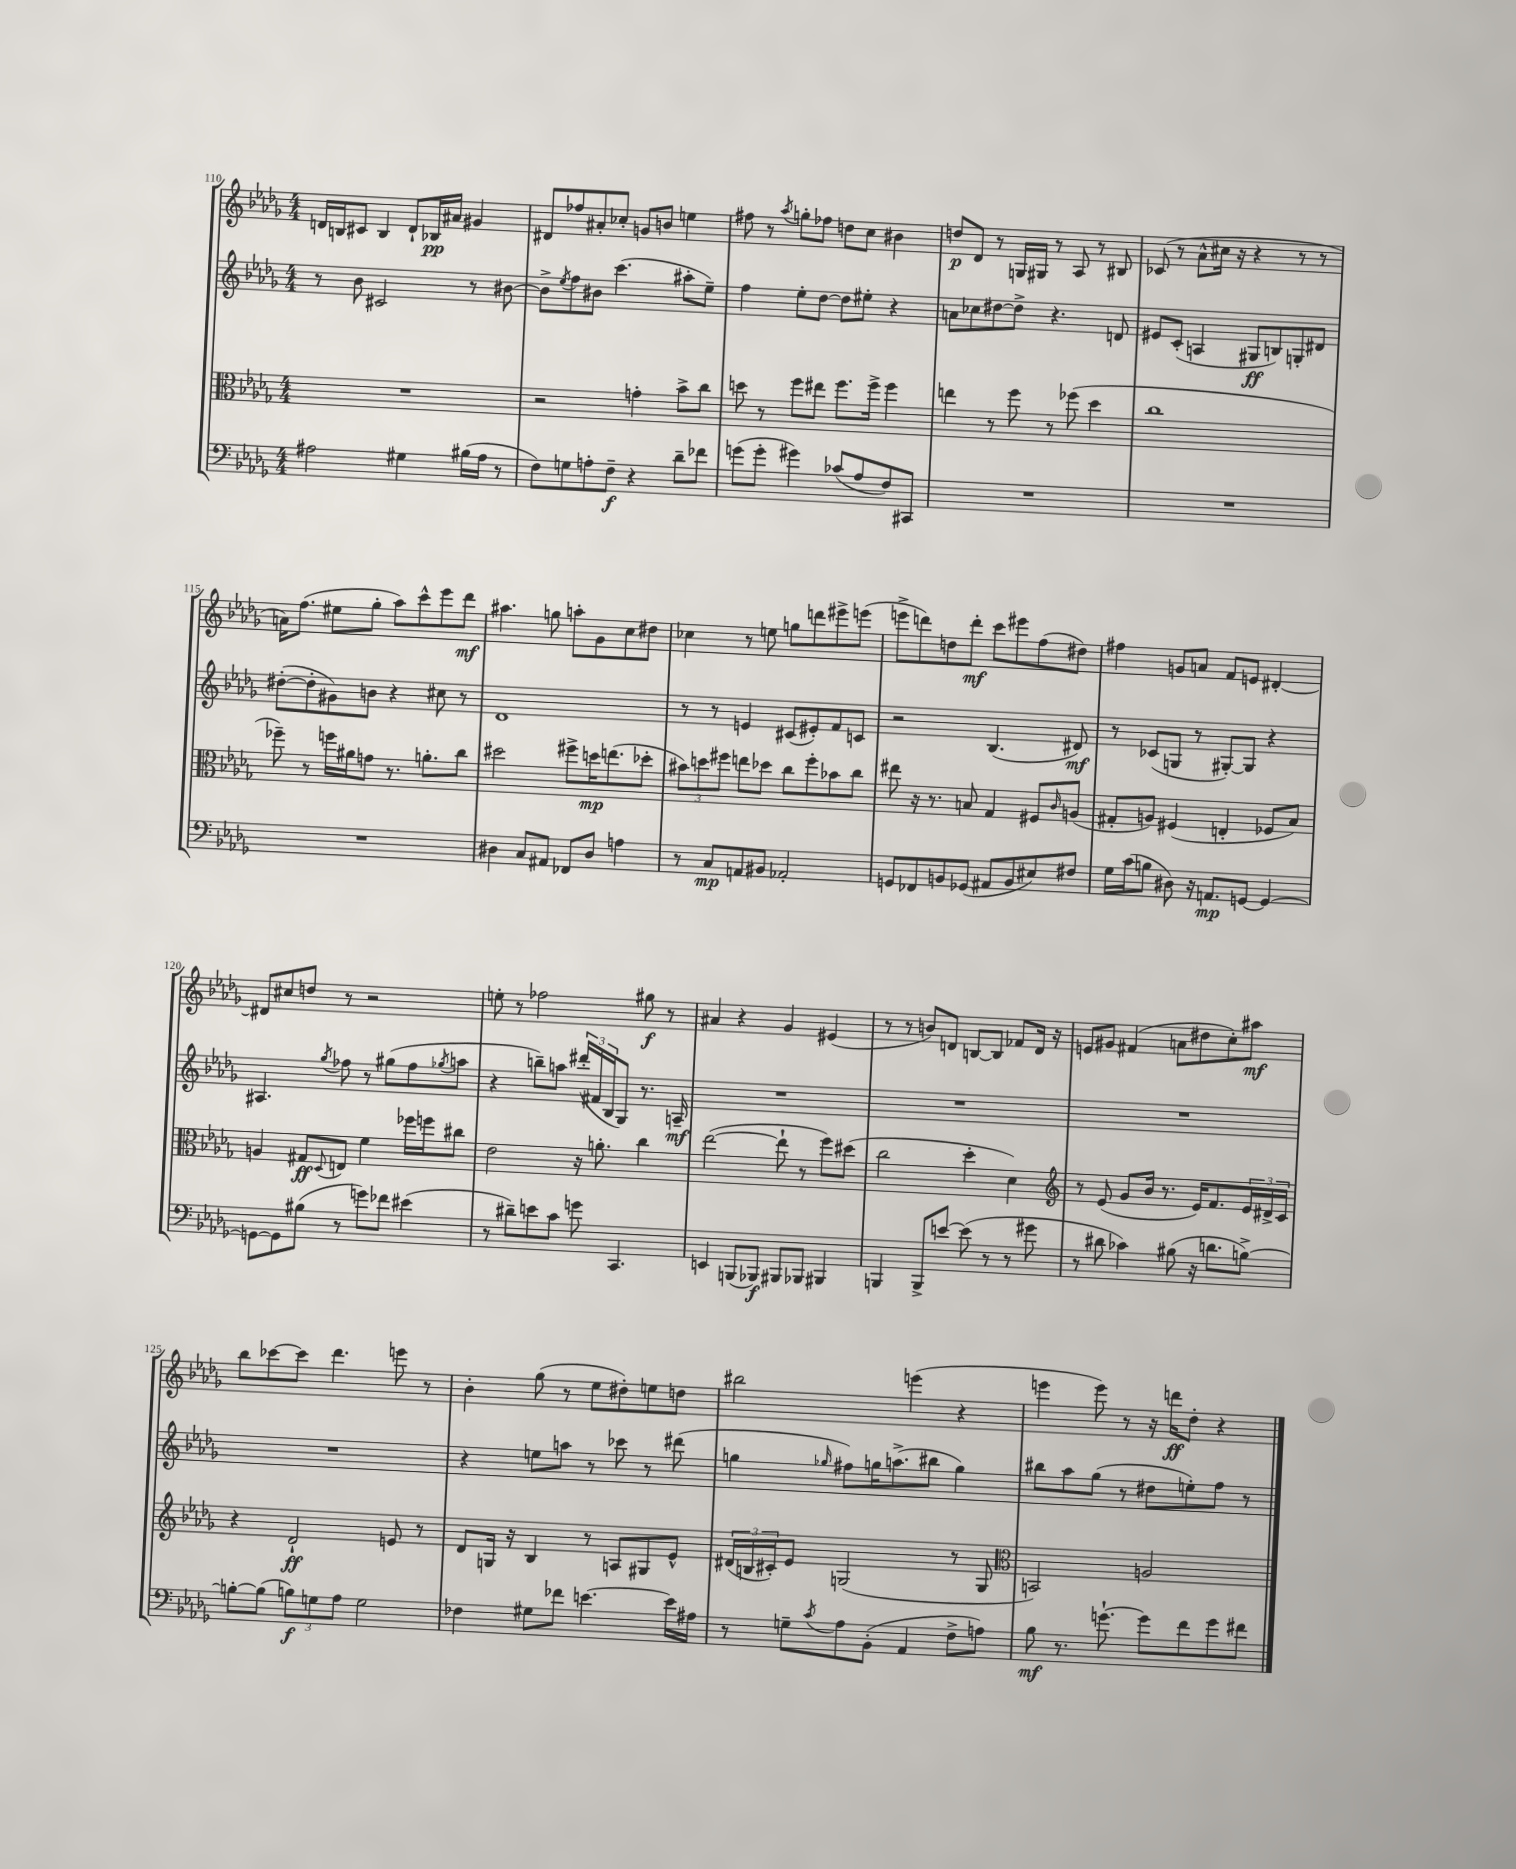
<<
\new StaffGroup <<
\new Staff = "s0" {
    \clef treble \key des \major \numericTimeSignature \time 4/4
    d'16 b16 cis'8 b4 d'8-! bes16\pp ais'16 gis'4 |
    dis'8 fes''8 ais'8-. ces''8-. g'8 b'8 e''4 |
    fis''8 r8 \acciaccatura { aes''8 } g''8-. fes''8 d''8 c''8 bis'4 |
    d''8\p des'8 r8 g16 gis16 r8 aes8 r8 bis8 |
    ces'8( r8 aes'8-^ cis''16 r16 r4 r8 r8 |
    a'16) f''8.( eis''8 ges''8-. aes''8) c'''8-^ ees'''8 des'''8\mf |
    ais''4. g''8 a''8-. ges'8 c''8 dis''8 |
    ces''4 r8 e''8 g''8 d'''8 eis'''8-> e'''8( |
    e'''8-> d'''8) d''8 d'''8-.\mf c'''8 eis'''8 f''8( dis''8) |
    fis''4 g'8 a'8 f'8 e'8 dis'4~-. |
    dis'8 cis''8 d''8 r8 r2 |
    e''8-. r8 fes''2 gis''8\f r8 |
    ais'4 r4 ges'4 eis'4( |
    r8 r8 b'8) d'8 b8~ b8 fes'8 d'16 r16 |
    e'8 gis'8 fis'4( a'8 dis''8 c''8-.) ais''8\mf |
    bes''8 ces'''8~ ces'''8 des'''4. e'''8 r8 |
    bes'4-. ges''8( r8 ees''8 dis''8-.) e''8 d''8 |
    bis''2 e'''4( r4 |
    e'''4 e'''8) r8 r16 d'''16\ff des''8-. r4 \bar "|." |
}
\new Staff = "s1" {
    \clef treble \key des \major \numericTimeSignature \time 4/4
    r8 bes'8 cis'2 r8 bis'8~ |
    bis'8-> \acciaccatura { ees''8 } f''8 bis'8 c'''4.( ais''8-. ees''8--) |
    f''4 ees''8-. des''8~ des''8 eis''8-. r4 |
    a'8 ces''8 dis''8~ dis''8-> r4. d'8 |
    eis'8 c'8-.( a4 gis8\ff b8) g8-. dis'8 |
    dis''8~-.( dis''8-. gis'8) b'8 r4 cis''8 r8 |
    des'1 |
    r8 r8 e'4 cis'8( eis'8-.) f'8 c'8 |
    r2 bes4.( dis'8\mf) |
    r8 ces'8( g8 r8 gis8~-.) gis8 r4 |
    ais4. \acciaccatura { ges''8 } fes''8 r8 gis''8( fes''8 \acciaccatura { ges''8 } a''8 |
    r4 b''8--) a''8 \tuplet 3/2 { dis'''16-.( fis'16 bes16 } ges8) r8. a16--\mf |
    R1 |
    R1 |
    R1 |
    R1 |
    r4 e''8 a''8 r8 ces'''8 r8 dis'''8( |
    g''4 \grace { ges''16 } fis''8) g''16 a''8.->( bis''8 g''4) |
    bis''8 aes''8 ges''8( r8 dis''8 e''8-.) f''8 r8 \bar "|." |
}
\new Staff = "s2" {
    \clef alto \key des \major \numericTimeSignature \time 4/4
    R1 |
    r2 g'4-. bes'8-> c''8 |
    d''8 r8 f''8 eis''8 f''8. f''16-> f''4 |
    e''4 r8 f''8 r8 fes''8( des''4 |
    c''1 |
    fes''8--) r8 f''16 ais'16 g'8 r8. a'8.-. c''8 |
    dis''2 fis''8-> d''16\mp e''8.( des''8-. |
    \tuplet 3/2 { bis'8) d''8 fis''8 } e''8 des''8 c''8 fis''8-. bes'8 c''8 |
    eis''8 r16 r8. b8 ges4 fis8 \grace { c'16 } a8( |
    gis8-. a8) fis4( e4-. fes8 bes8) |
    a4 gis8\ff \appoggiatura { des8 } e8 f'4 fes''16 f''16 cis''8 |
    ees'2 r16 a'8.-. c''4 |
    ees''2~( ees''8-! r8 f''8) dis''8( |
    c''2 des''4-. des'4) |
    \clef treble r8 ees'8( ges'8 bes'16 r8. ees'16) f'8. \tuplet 3/2 { ees'16 dis'16-> c'16 } |
    r4 des'2-!\ff e'8 r8 |
    des'8 g16 r16 bes4 r8 a8 gis8 ees'8-^ |
    \tuplet 3/2 { dis'16( b16 cis'16-.) } ees'8 g2( r8 g8 |
    \clef alto b,2) a2 \bar "|." |
}
\new Staff = "s3" {
    \clef bass \key des \major \numericTimeSignature \time 4/4
    ais2 gis4 bis16( ais16 r8 |
    f8) g8 a8-. f8--\f r4 des'8-- fes'8 |
    g'8( g'8-. gis'4) ces'8( aes8 f8) cis,8 |
    R1 |
    R1 |
    R1 |
    dis4 c8 ais,8 fes,8 dis8 a4 |
    r8 c8\mp a,8 bis,8 aes,2-. |
    g,8 fes,8 b,8 ges,8( ais,8 b,8 eis8) fis8 |
    ges16 c'16( b8 dis8) r16 a,8.\mp g,8~ g,4~ |
    g,8~ g,8 bis8( r8 g'8) fes'8 eis'4( |
    r8 dis'8--) e'8 c'8 g'8 c,4. |
    e,4 b,,8( bes,,8\f) bis,,8 bes,,8 bis,,4 |
    b,,4 b,,8-> e'8~ e'8( r8 r8 gis'8 |
    r8 dis'8 ces'4) bis8( r16 d'8. b8~->) |
    b8~-. b8( \tuplet 3/2 { b8\f) g8 aes8 } g2 |
    fes4 gis8 fes'8 e'4.~ e'16 ais16 |
    r8 g8-- \acciaccatura { c'8 } aes8 bes,8-.( aes,4 f8-> a8) |
    bes8\mf r8. g'8.~-! g'8 f'8 g'8 fis'8 \bar "|." |
}
>>
>>
\layout { \context { \Score currentBarNumber = #110 } }
